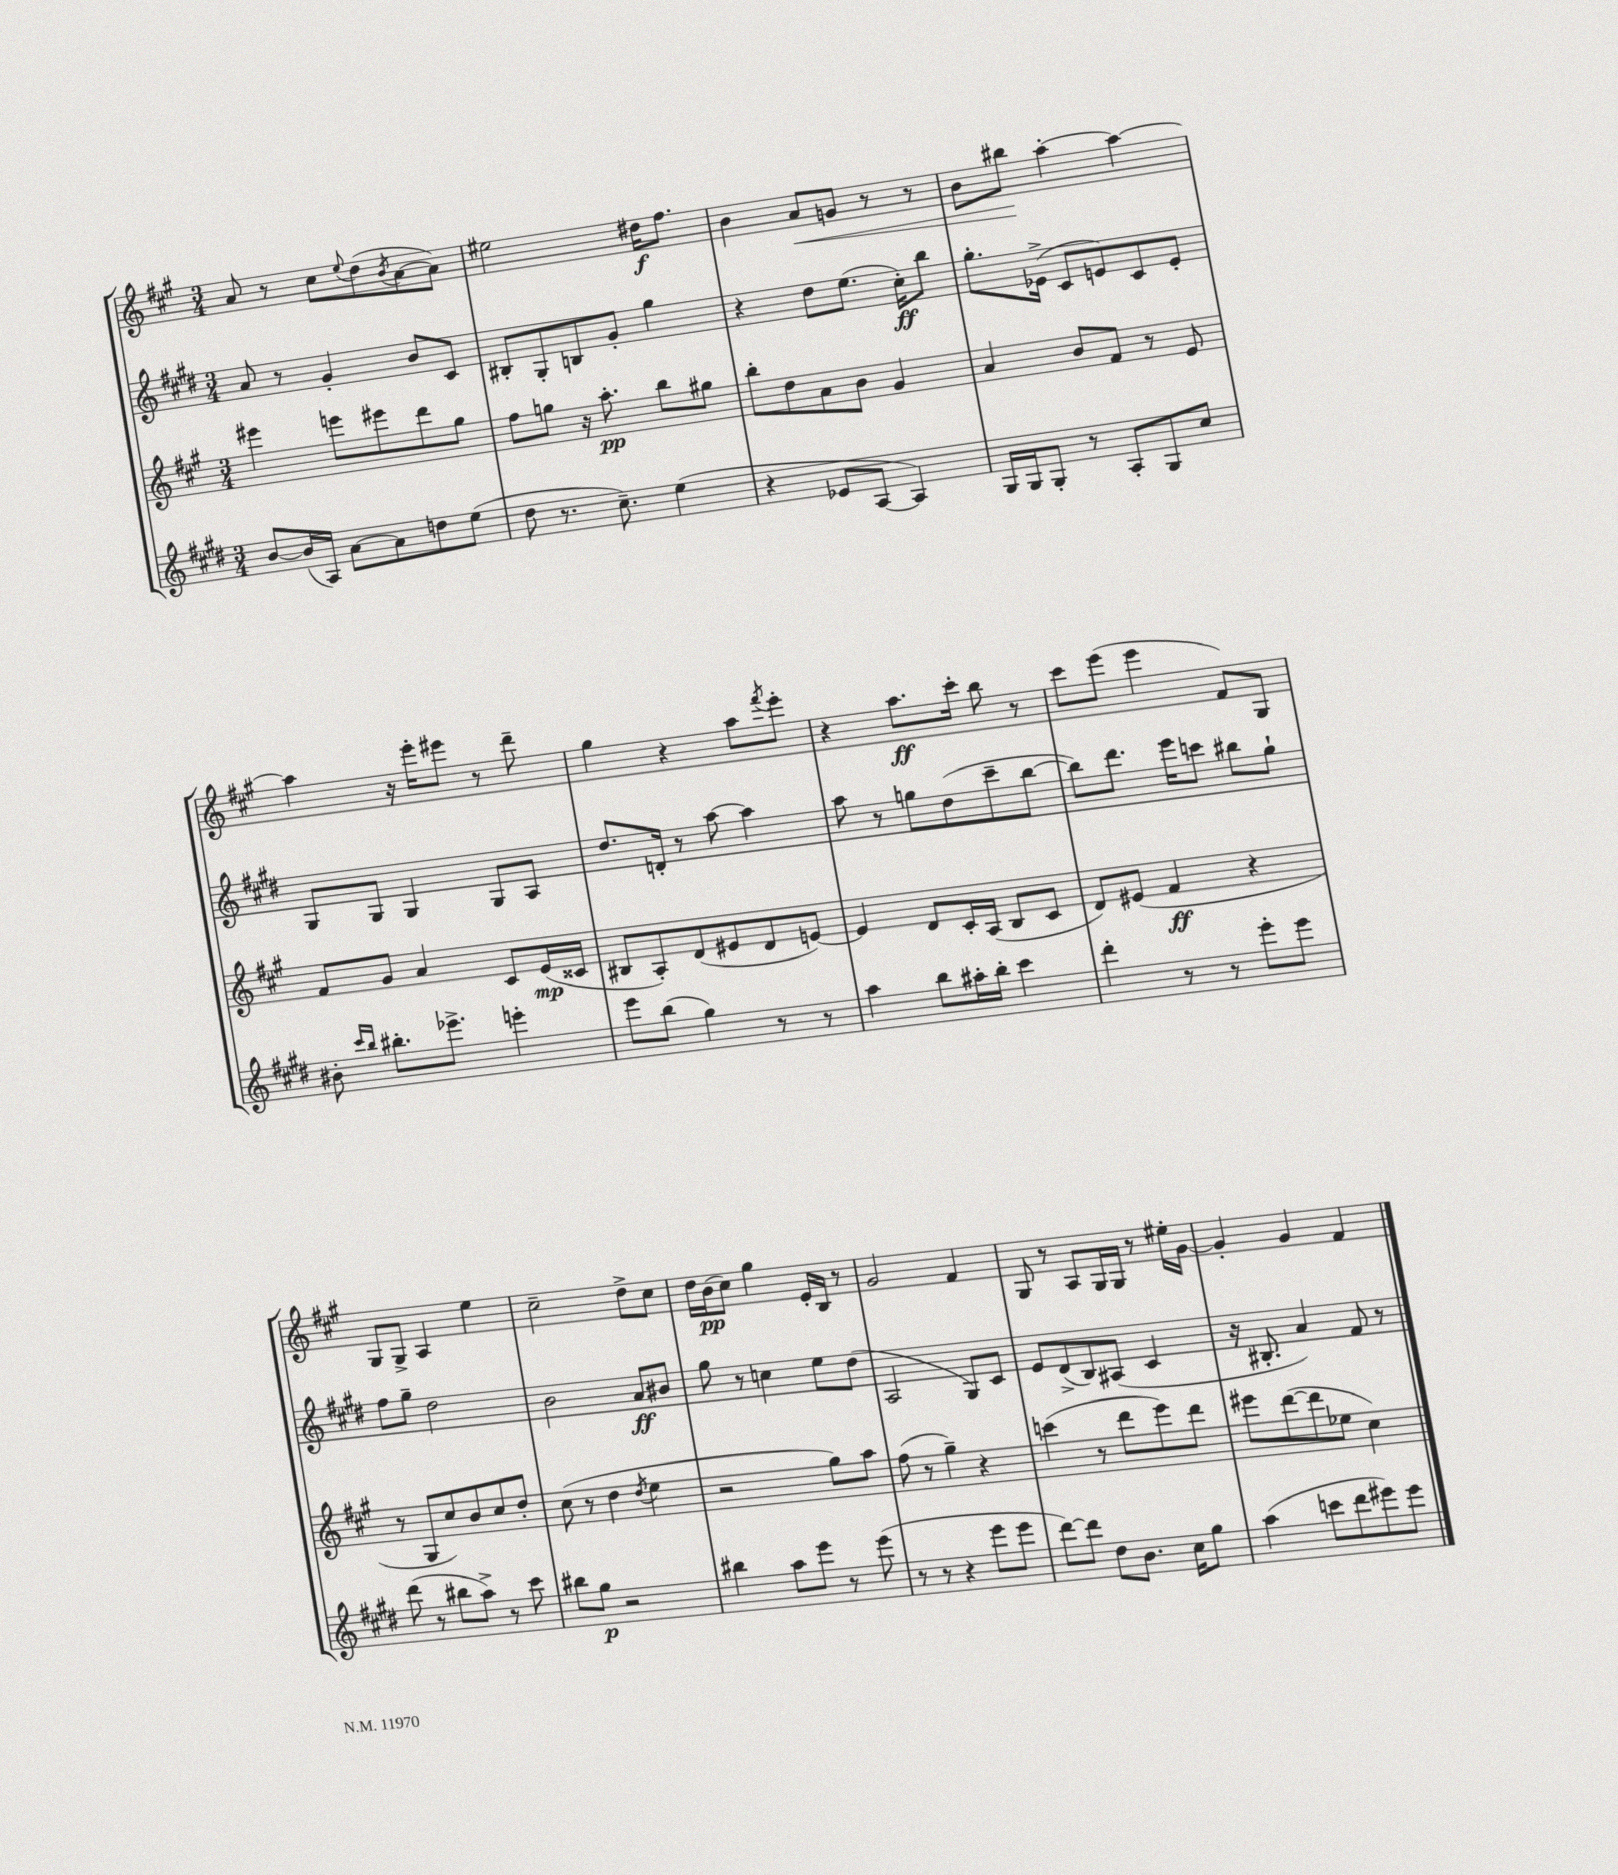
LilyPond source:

<<
\new StaffGroup <<
\new Staff = "s0" {
    \clef treble \key a \major \numericTimeSignature \time 3/4
    a'8 r8 cis''8 \appoggiatura { e''8 } d''8( \acciaccatura { b'8 } a'8~ a'8) |
    eis''2 dis''16\f fis''8. |
    b'4 a'8\< g'8 r8 r8 |
    b'8 bis''8\! a''4~-. a''4~ |
    a''4 r16 e'''16-. eis'''8 r8 d'''8-- |
    gis''4 r4 a''8 \acciaccatura { fis'''8 } e'''8-. |
    r4 a''8.\ff cis'''16-. b''8 r8 |
    cis'''8 e'''8( e'''4 fis'8) gis8 |
    gis8 gis8-> a4 e''4 |
    cis''2-- d''8-> cis''8 |
    d''16 b'16\pp( cis''8) gis''4 e'16-. b16 r8 |
    gis'2 fis'4 |
    gis8 r8 a8 gis16 gis16 r8 eis''16-. gis'16~ |
    gis'4-. gis'4 fis'4 \bar "|." |
}
\new Staff = "s1" {
    \clef treble \key e \major \numericTimeSignature \time 3/4
    a'8 r8 gis'4-. b'8 cis'8 |
    bis8-. gis8-. b8 gis'8-. gis''4 |
    r4 dis''8 e''8.( cis''16-.\ff) b''8 |
    gis''8.-. ees'16->( cis'8 e'8) cis'8 e'8-. |
    gis8 gis8 gis4 gis8 a8 |
    dis''8. d'16-. r8 a''8~ a''4 |
    a''8 r8 g''8 dis''8( cis'''8-- b''8~ |
    b''8) dis'''8. e'''16 c'''8 bis''8 gis''8-! |
    fis''8 gis''8-- dis''2 |
    b'2 a'8\ff bis'8 |
    gis''8 r8 c''4 e''8 dis''8( |
    a2 gis8) cis'8 |
    e'8 dis'8->( b8) ais8( cis'4 |
    r16 bis8.-. a'4) fis'8 r8 \bar "|." |
}
\new Staff = "s2" {
    \clef treble \key a \major \numericTimeSignature \time 3/4
    eis'''4 e'''8 eis'''8 d'''8 gis''8 |
    fis''8 g''8 r16 a''8.-.\pp b''8 gis''8 |
    b''8-. d''8 a'8 b'8 gis'4 |
    a'4 b'8 fis'8 r8 e'8 |
    fis'8 gis'8 a'4 cis'8 e'16\mp( cisis'16 |
    bis8 a8-.) d'8( eis'8 d'8 e'8~) |
    e'4 d'8 cis'16-. a16( b8 cis'8 |
    d'8) eis'8( fis'4\ff r4 |
    r8 gis8 cis''8) b'8 cis''8 d''8-. |
    cis''8( r8 d''4 \acciaccatura { d''8 } e''4 |
    r2 gis''8) a''8 |
    fis''8( r8 gis''4--) r4 |
    c'''4( r8 d'''8 e'''8) d'''8 |
    eis'''8 d'''8~( d'''8 ees''8 cis''4) \bar "|." |
}
\new Staff = "s3" {
    \clef treble \key e \major \numericTimeSignature \time 3/4
    b'8~ b'16( a16) a'8~ a'8 d''8 e''8( |
    dis''8 r8. cis''8.--) e''4( |
    r4 ees'8 a8~ a4) |
    gis16 gis16 gis8-. r8 a8-. gis8 cis''8 |
    bis'8-. \grace { cis'''16 b''16 } bis''8.-. ees'''8.-> e'''4-. |
    e'''8 b''8( gis''4) r8 r8 |
    a''4 b''8 ais''16-. b''16-. cis'''4 |
    dis'''4-. r8 r8 e'''8-. e'''8 |
    dis'''8( r8 bis''8 a''8->) r8 cis'''8 |
    bis''8 gis''8\p r2 |
    bis''4 a''8 e'''8 r8 e'''8( |
    r8 r8 r4 e'''8 e'''8 |
    dis'''8~) dis'''8 dis''8 b'8. cis''16 gis''8 |
    a''4( c'''8 dis'''8 eis'''8) eis'''8 \bar "|." |
}
>>
>>
\layout { \context { \Score \remove "Bar_number_engraver" } }
